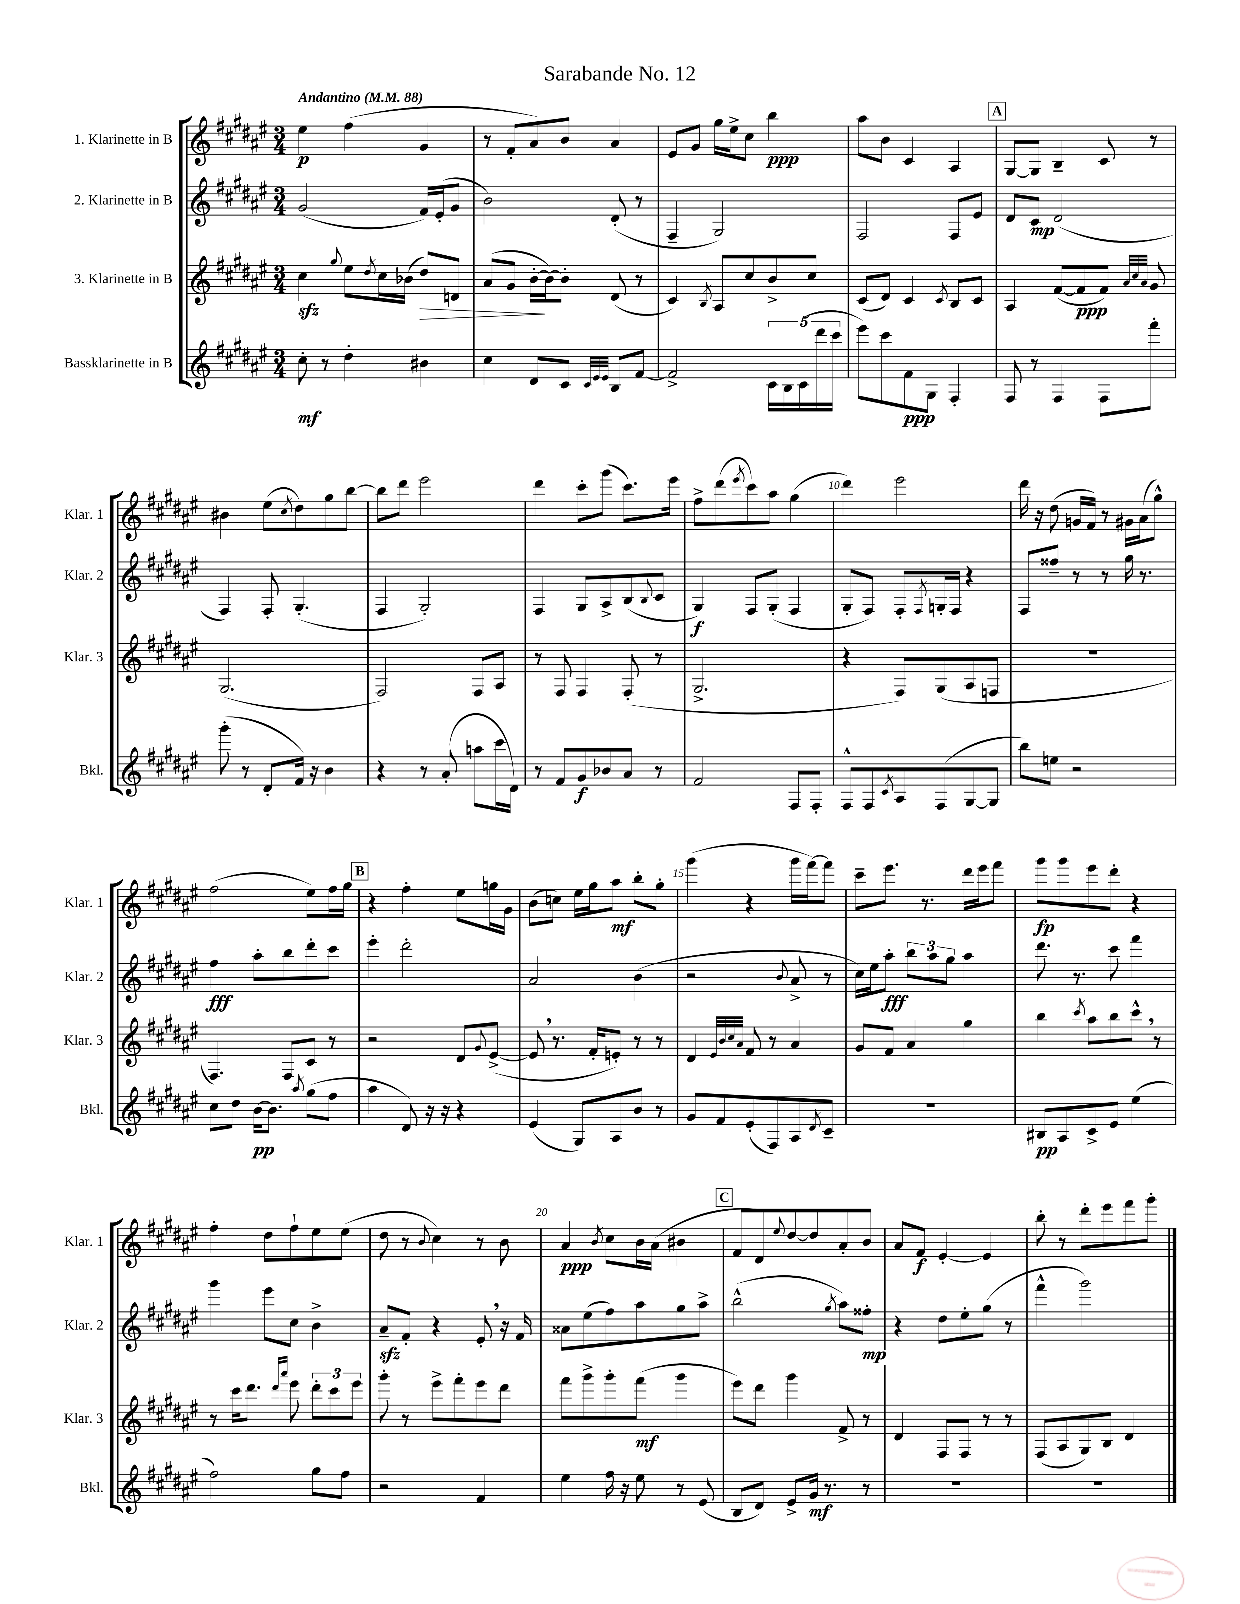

**kern	**kern	**kern	**kern
*staff4	*staff3	*staff2	*staff1
*clefG2	*clefG2	*clefG2	*clefG2
*k[f#c#g#d#a#e#]	*k[f#c#g#d#a#e#]	*k[f#c#g#d#a#e#]	*k[f#c#g#d#a#e#]
*M3/4	*M3/4	*M3/4	*M3/4
*MM88	*MM88	*MM88	*MM88
8cc#'	4cc#	(2g#	4ee#
8r	.	.	.
.	8qqgg#	.	.
4dd#'	8ee#	.	(4ff#
.	8qdd#	.	.
.	16cc#	.	.
.	(16b-	.	.
4b#	8dd#)	16f#)	4g#
.	.	(16e#'	.
.	8d	8g#	.
=	=	=	=
4cc#	(8a#	2b)	8r
.	8g#	.	8f#'
8d#	[16b'	.	8a#)
.	16b_)	.	.
8c#	8b']	.	8b
32qqc#	.	.	.
32qqe#	.	.	.
32qqe#	.	.	.
8B	(8d#	(8d#'	4a#
[8f#	8r	8r	.
=	=	=	=
2f#^]	4c#)	4F#~	8e#
.	.	.	8g#
.	8qB	.	.
.	8A#	2G#)	16gg#
.	.	.	16ee#^
.	8cc#	.	8cc#
20c#	8b^	.	4bb
20B	.	.	.
(20c#	.	.	.
.	8cc#	.	.
20ddd#	.	.	.
20ccc#	.	.	.
=	=	=	=
8eee#)	(8c#	2F#	8aa#
8ccc#	8d#)	.	8b
8f#	4c#	.	4c#
8G#	.	.	.
.	8qc#	.	.
4F#'	8B	8F#	4A#
.	8c#	8e#	.
=	=	=	=
8F#	4A#	8d#	[8G#
8r	.	8c#	8G#]
4F#	([8f#	(2d#	4B~
.	8f#]	.	.
8F#	8f#)	.	8c#
.	32qqa#	.	.
.	32qqcc#	.	.
.	32qqa#	.	.
8fff#'	8g#	.	8r
=	=	=	=
(8ggg#'	(2.G#	4F#)	4b#
8r	.	.	.
8d#'	.	8F#'	(8ee#
.	.	.	8qcc#
16f#)	.	(4.G#'	8dd#)
16r	.	.	.
4b	.	.	8gg#
.	.	.	[8bb
=	=	=	=
4r	2F#)	4F#	8bb]
.	.	.	8ddd#
8r	.	2G#')	2eee#
(8a#'	.	.	.
8aa	8F#	.	.
16ccc#	8A#	.	.
16d#)	.	.	.
=	=	=	=
8r	8r	4F#	4ddd#
8f#	8F#	.	.
8g#	4F#	8G#	8ccc#'
8b-	.	8A#^	(8ggg#
8a#	(8F#'	(8B	8.ccc#)
.	.	8qqB	.
8r	8r	8c#	.
.	.	.	16eee#
=	=	=	=
2f#	2.G#^	4G#)	8ff#^
.	.	.	(8ddd#
.	.	.	8qeee#
.	.	8F#	8ccc#)
.	.	(8G#'	8aa#
8F#	.	4F#	(4gg#
8F#'	.	.	.
=	=	=	=
8F#^^	4r	8G#'	4ddd#)
8F#	.	8F#)	.
8qc#	.	.	.
8A#	8F#)	8F#'	2eee#
.	.	8qF#	.
(8F#	(8G#	16G'	.
.	.	16F#	.
[8G#	8A#	4r	.
8G#]	8F	.	.
=	=	=	=
8bb)	2.r	8F#	16ddd#
.	.	.	16r
8ee	.	8ff##~	(8dd#
2r	.	8r	16g
.	.	.	16f#)
.	.	8r	8r
.	.	16gg#	16g#
.	.	8.r	(16a#
.	.	.	8gg#^^)
=	=	=	=
8cc#	4.F#)	4ff#	(2ff#
8dd#	.	.	.
[16b	.	8aa#'	.
8.b]	.	.	.
.	8F#	8bb	.
8qaa#	.	.	.
(8gg#	8c#	8ddd#'	8ee#)
8ff#	8r	8ccc#	16ff#
.	.	.	16gg#
=	=	=	=
4aa#	2r	4eee#'	4r
8d#)	.	2ddd#'	4ff#'
16r	.	.	.
16r	.	.	.
4r	8d#	.	8ee#
.	8qqg#	.	.
.	([8e#^	.	16gg
.	.	.	16g#
=	=	=	=
(4e#	8e#]	2a#	(8b
.	8.r	.	8cc)
8G#)	.	.	16ee#
.	16f#'	.	16gg#
8A#	8e')	.	8aa#
8b	8r	(4b	8bb'
8r	8r	.	8gg#'
=	=	=	=
8g#	4d#	2r	(4ggg#
8f#	.	.	.
.	32qqe#	.	.
.	32qqb	.	.
.	32qqcc#	.	.
.	32qqa#	.	.
(8e#'	8f#	.	4r
8F#)	8r	.	.
.	.	8qqb	.
8A#	4a#	8a#^	16ggg#
.	.	.	[16fff#)
8qd#	.	.	.
8c#~	.	8r	8fff#]
=	=	=	=
2.r	8g#	16cc#)	8ccc#~
.	.	16ee#	.
.	8f#	8aa#'	8.eee#
.	4a#	12bb	.
.	.	.	8.r
.	.	12aa#	.
.	.	12gg#	.
.	4gg#	4aa#	16ddd#
.	.	.	16eee#
.	.	.	8fff#
=	=	=	=
8B#	4bb	8.ddd#	8ggg#
8A#	.	.	8ggg#
.	.	8.r	.
.	8qccc#	.	.
8c#^	8aa#	.	8eee#
8e#	8bb	8ccc#	8ddd#'
(4ee#	8ccc#^^	4fff#	4r
.	8r	.	.
=	=	=	=
2ff#)	8r	4ggg#	4ff#'
.	16ccc#	.	.
.	8.ddd#	.	.
.	.	8eee#	8dd#
.	16qqddd#	.	.
.	16qqaaa#	.	.
.	8eee#	8cc#	8ff#`
8gg#	12ddd#'	4b^	8ee#
.	12ccc#	.	.
8ff#	.	.	(8ee#
.	12eee#	.	.
=	=	=	=
2r	8ggg#'	8a#~	8dd#
.	8r	8f#'	8r
.	.	.	8qqb
.	8eee#^	4r	4cc#)
.	8fff#'	.	.
4f#	8eee#	8e#'	8r
.	8ddd#	16r	8b
.	.	16f#	.
=	=	=	=
4ee#	8fff#	8a##	4a#
.	8ggg#^	(8ee#	.
.	.	.	8qb
16ff#	8ggg#'	8ff#)	8cc#
16r	.	.	.
8ee#	(8fff#	8aa#	16b
.	.	.	(16a#
8r	4ggg#	8gg#	4b#
(8e#	.	8aa#^	.
=	=	=	=
8B	8eee#)	(2bb^^	8f#
8d#)	8ddd#	.	8d#)
.	.	.	8qqee#
8e#^	4ggg#	.	[8dd#
16g#	.	.	8dd#]
8.r	.	.	.
.	.	8qgg#	.
.	8f#^	8aa#)	8a#'
8r	8r	8ff##'	8b
=	=	=	=
2.r	4d#	4r	8a#
.	.	.	8f#
.	8F#	8dd#	[4e#'
.	8F#	8ee#'	.
.	8r	(8gg#	4e#]
.	8r	8r	.
=	=	=	=
2.r	(8F#	4fff#^^	8bb'
.	8A#	.	8r
.	8G#)	2ggg#)	8ddd#'
.	8B	.	8eee#
.	4d#	.	8fff#
.	.	.	8ggg#'
==	==	==	==
*-	*-	*-	*-
